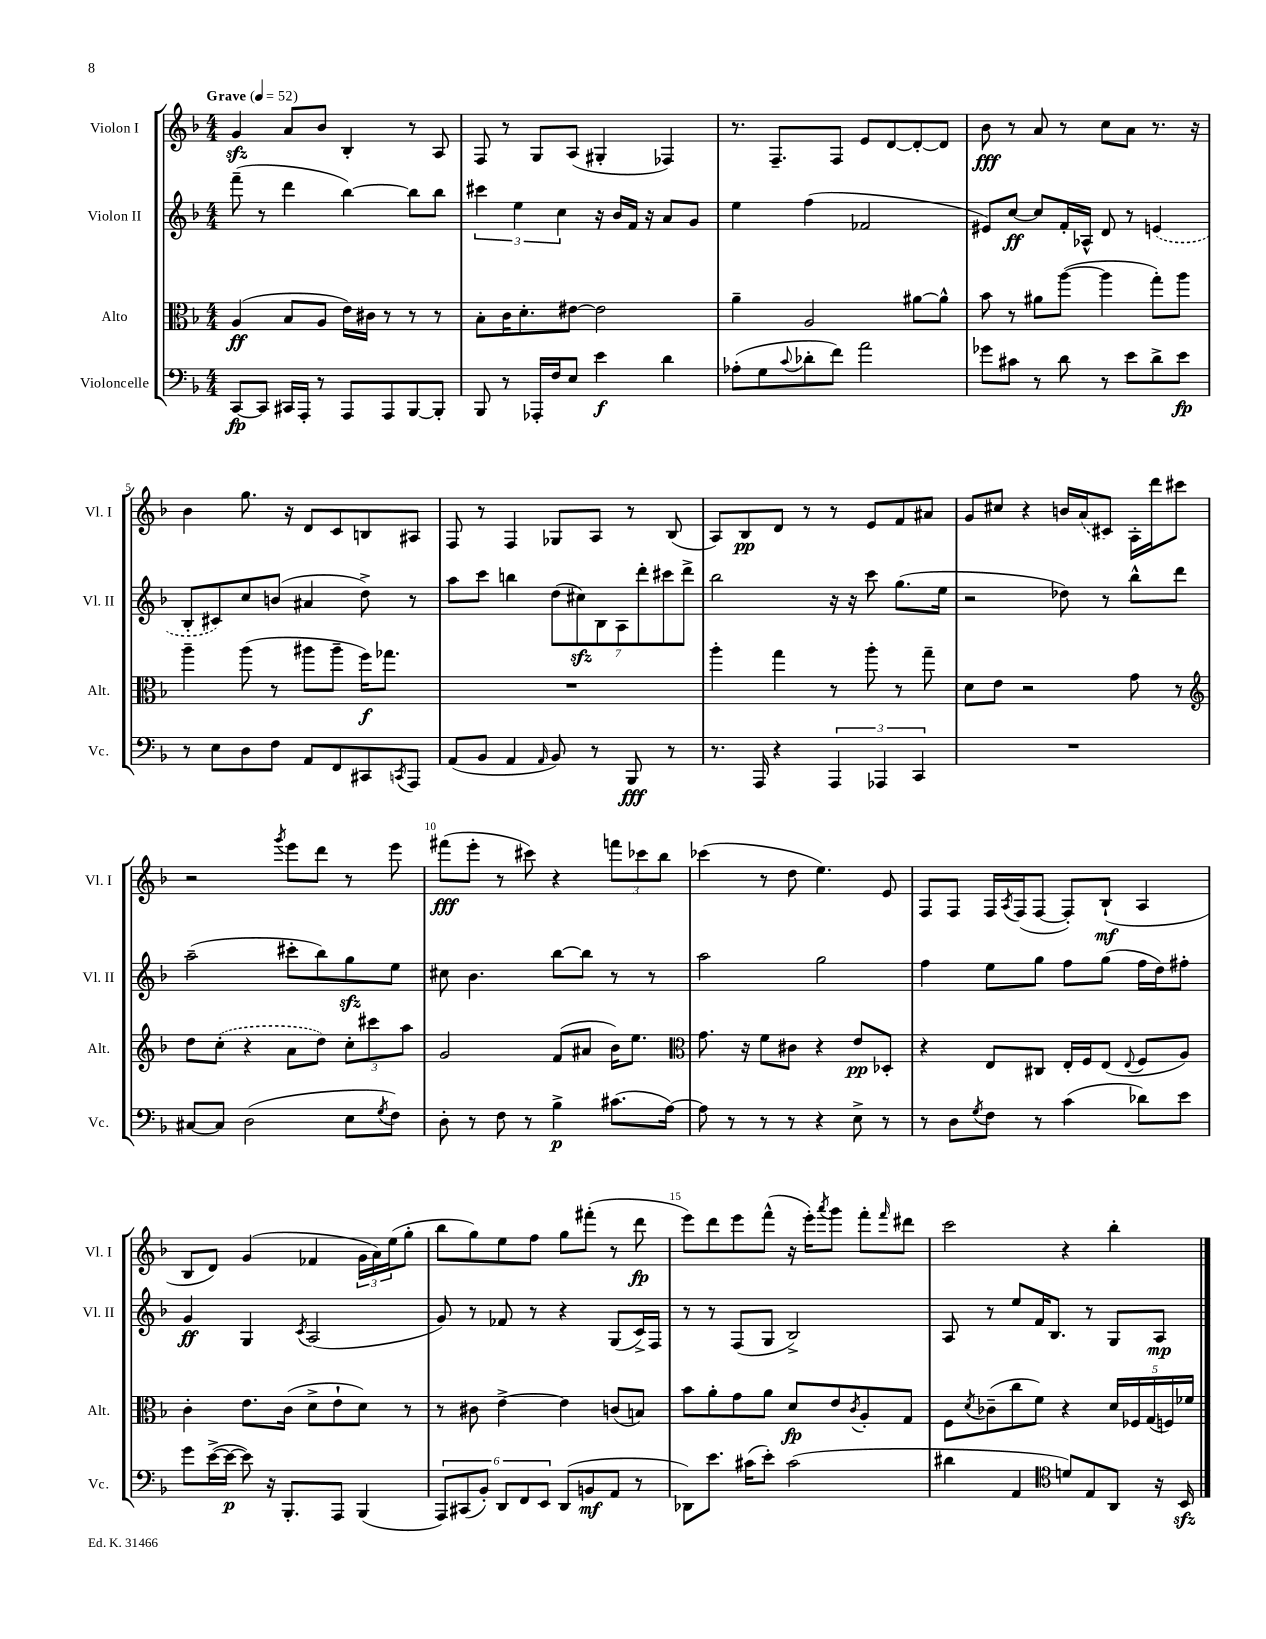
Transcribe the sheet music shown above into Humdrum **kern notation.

**kern	**dynam	**kern	**dynam	**kern	**dynam	**kern	**dynam
*part4	*part4	*part3	*part3	*part2	*part2	*part1	*part1
*staff4	*staff4	*staff3	*staff3	*staff2	*staff2	*staff1	*staff1
*I"Violoncelle	*	*I"Alto	*	*I"Violon II	*	*I"Violon I	*
*I'Vc.	*	*I'Alt.	*	*I'Vl. II	*	*I'Vl. I	*
*clefF4	*	*clefC3	*	*clefG2	*	*clefG2	*
*k[b-]	*	*k[b-]	*	*k[b-]	*	*k[b-]	*
*M4/4	*	*M4/4	*	*M4/4	*	*M4/4	*
*MM52	*	*MM52	*	*MM52	*	*MM52	*
=1	=1	=1	=1	=1	=1	=1	=1
!	!	!	!	!	!	!LO:TX:a:B:t=Grave	!
[8CC/L	fp	(4A/	ff	(8fff~\	.	4gzz/	.
8CC/J]	.	.	.	8r	.	.	.
16CC#X/LL	.	8B-/L	.	4ddd\	.	8a/L	.
16AAA'/JJ	.	.	.	.	.	.	.
8r	.	8A/J	.	.	.	8b-/J	.
8AAA/L	.	16e\LL)	.	[4bb-\)	.	4B-'/	.
.	.	16c#X\JJ	.	.	.	.	.
8AAA/	.	8r	.	.	.	.	.
[8BBB-/	.	8r	.	8bb-\L]	.	8r	.
8BBB-'/J]	.	8r	.	8bb-\J	.	8A/	.
=2	=2	=2	=2	=2	=2	=2	=2
8BBB-/	.	8B-'\L	.	6ccc#X\	.	8F/	.
8r	.	16c\K	.	.	.	8r	.
.	.	.	.	6ee\	.	.	.
.	.	8.d'\	.	.	.	.	.
16AAA-X'/LL	.	.	.	.	.	8G/L	.
16F/J	.	.	.	.	.	.	.
.	.	.	.	6cc\	.	.	.
8E/J	.	[8e#X\J	.	.	.	(8A/J	.
4e\	f	2e#\]	.	16r	.	4G#X'/	.
.	.	.	.	16b-/LL	.	.	.
.	.	.	.	16f/JJ	.	.	.
.	.	.	.	16r	.	.	.
4d\	.	.	.	8a/L	.	4F-X/)	.
.	.	.	.	8g/J	.	.	.
=3	=3	=3	=3	=3	=3	=3	=3
(8A-X'\L	.	4a~\	.	4ee\	.	8.r	.
8G\	.	.	.	.	.	.	.
.	.	.	.	.	.	8.F~/L	.
8qqc/	.	.	.	.	.	.	.
8d-X'\	.	2A/	.	(4ff\	.	.	.
8f\J)	.	.	.	.	.	8F/J	.
2a\	.	.	.	2f-X/	.	8e/L	.
.	.	.	.	.	.	[8d/	.
.	.	[8a#X\L	.	.	.	8d'/_	.
.	.	8a#^^\J]	.	.	.	8d/J]	.
=4	=4	=4	=4	=4	=4	=4	=4
8g-X\L	.	8b-\	.	8e#X/L)	.	8b-\	fff
8c#X\J	.	8r	.	[8cc/J	ff	8r	.
8r	.	8a#X\L	.	8cc/L]	.	8a/	.
8d\	.	([8aa\J	.	16f'/L	.	8r	.
.	.	.	.	16A-X^^/JJ	.	.	.
8r	.	4aa\]	.	8d/	.	8cc\L	.
8e\L	.	.	.	8r	.	8a\J	.
8d^\	.	8gg'\L)	.	(4en/	.	8.r	.
8e\J	fp	8aa\J	.	.	.	.	.
.	.	.	.	.	.	16r	.
!!LO:LB:g=z
=5	=5	=5	=5	=5	=5	=5	=5
8r	.	4aa~\	.	8B-'/L	.	4b-\	.
8E\L	.	.	.	8c#X/)	.	.	.
8D\	.	(8aa\	.	8cc/	.	8.gg\	.
8F\J	.	8r	.	(8bn/J	.	.	.
.	.	.	.	.	.	16r	.
8AA/L	.	8aa#X\L	.	4a#X/	.	8d/L	.
8FF/	.	8aa#~\J	.	.	.	8c/	.
8CC#X/	.	16ff\KL)	f	8dd^\)	.	8Bn/	.
.	.	8.gg-X\J	.	.	.	.	.
8qCCn/	.	.	.	.	.	.	.
8AAA/J	.	.	.	8r	.	8A#X/J	.
=6	=6	=6	=6	=6	=6	=6	=6
(8AA/L	.	1r	.	8aa\L	.	8F/	.
8BB-/J	.	.	.	8ccc\J	.	8r	.
4AA/	.	.	.	4bbn\	.	4F/	.
16qqAA/	.	.	.	.	.	.	.
8BB-/)	.	.	.	(14dd\L	.	8G-X/L	.
.	.	.	.	14cc#Xzz\)	.	.	.
8r	.	.	.	.	.	8A/J	.
.	.	.	.	14B-\	.	.	.
.	.	.	.	14A\	.	.	.
8BBB-/	fff	.	.	.	.	8r	.
.	.	.	.	14ddd'\	.	.	.
.	.	.	.	14ccc#X\	.	.	.
8r	.	.	.	.	.	(8B-/	.
.	.	.	.	14ddd^\J	.	.	.
=7	=7	=7	=7	=7	=7	=7	=7
8.r	.	4aa'\	.	2bb-\	.	8A/L)	.
.	.	.	.	.	.	8B-/	pp
16AAA/	.	.	.	.	.	.	.
4r	.	4gg\	.	.	.	8d/J	.
.	.	.	.	.	.	8r	.
6AAA/	.	8r	.	16r	.	8r	.
.	.	.	.	16r	.	.	.
.	.	8aa'\	.	8ccc\	.	8e/L	.
6AAA-X/	.	.	.	.	.	.	.
.	.	8r	.	(8.gg\L	.	8f/	.
6CC/	.	.	.	.	.	.	.
.	.	8gg~\	.	.	.	8a#X/J	.
.	.	.	.	16ee\Jk	.	.	.
=8	=8	=8	=8	=8	=8	=8	=8
1r	.	8d\L	.	2r	.	8g/L	.
.	.	8e\J	.	.	.	8cc#X/J	.
.	.	2r	.	.	.	4r	.
.	.	.	.	8dd-X\)	.	16bn/LL	.
.	.	.	.	.	.	(16a/J	.
.	.	.	.	8r	.	8c#X/J)	.
.	.	8g\	.	8bb-^^\L	.	16A'\LL	.
.	.	.	.	.	.	16ddd\J	.
.	.	8r	.	8ddd\J	.	8ccc#X\J	.
!!LO:LB:g=z
=9	=9	=9	=9	=9	=9	=9	=9
*	*	*clefG2	*	*	*	*	*
[8C#X/L	.	8dd\L	.	(2aa~\	.	2r	.
8C#/J]	.	(8cc'\J	.	.	.	.	.
(2D\	.	4r	.	.	.	.	.
.	.	.	.	.	.	8qggg/	.
.	.	8a\L	.	8ccc#X'\L	.	8eee\L	.
.	.	8dd\J)	.	8bb-\)	.	8ddd\J	.
8E\L	.	12cc'\L	.	8ggzz\	.	8r	.
.	.	12ccc#X\	.	.	.	.	.
8qG/	.	.	.	.	.	.	.
8F\J)	.	.	.	8ee\J	.	8eee\	.
.	.	12aa\J	.	.	.	.	.
=10	=10	=10	=10	=10	=10	=10	=10
8D'\	.	2g/	.	8cc#X\	.	(8fff#X\L	fff
8r	.	.	.	4.b-\	.	8eee'\J	.
8F\	.	.	.	.	.	8r	.
8r	.	.	.	.	.	8ccc#X\)	.
4B-^\	p	(8f/L	.	[8bb-\L	.	4r	.
.	.	8a#X/J	.	8bb-\J]	.	.	.
(8.c#X\L	.	16b-\KL)	.	8r	.	12fffn\L	.
.	.	8.ee\J	.	.	.	.	.
.	.	.	.	.	.	12ccc-X\	.
.	.	.	.	8r	.	.	.
.	.	.	.	.	.	12bb-\J	.
[16A\Jk)	.	.	.	.	.	.	.
=11	=11	=11	=11	=11	=11	=11	=11
*	*	*clefC3	*	*	*	*	*
8A\]	.	8.g\	.	2aa\	.	(4ccc-X\	.
8r	.	.	.	.	.	.	.
.	.	16r	.	.	.	.	.
8r	.	8f\L	.	.	.	8r	.
8r	.	8c#X\J	.	.	.	8dd\	.
4r	.	4r	.	2gg\	.	4.ee\)	.
8E^\	.	8e/L	pp	.	.	.	.
8r	.	8D-X'/J	.	.	.	8e/	.
=12	=12	=12	=12	=12	=12	=12	=12
8r	.	4r	.	4ff\	.	8F/L	.
8D\L	.	.	.	.	.	8F/J	.
8qG/	.	.	.	.	.	.	.
8F\J	.	8E/L	.	8ee\L	.	16F/LL	.
.	.	.	.	.	.	8qA/	.
.	.	.	.	.	.	(16F/J	.
8r	.	8C#X/J	.	8gg\J	.	[8F/J	.
(4c\	.	16E'/LL	.	8ff\L	.	8F'/L])	.
.	.	16F/J	.	.	.	.	.
.	.	(8E/J	.	(8gg\J	.	(8B-`/J	mf
.	.	8qqE/	.	.	.	.	.
8d-X\L)	.	8F/L	.	16ff\LL	.	4A/	.
.	.	.	.	16dd\J)	.	.	.
8e\J	.	8A/J)	.	8ff#X'\J	.	.	.
!!LO:LB:g=z
=13	=13	=13	=13	=13	=13	=13	=13
8g\L	.	4c'\	.	4g/	ff	8B-/L	.
([16e^\L	.	.	.	.	.	8d/J)	.
16e\JJ_	p	.	.	.	.	.	.
8e\])	.	8.e\L	.	4G/	.	(4g/	.
16r	.	.	.	.	.	.	.
8.BBB-'/L	.	(16c\Jk	.	.	.	.	.
.	.	.	.	8qc/	.	.	.
.	.	8d^\L	.	(2A/	.	4f-X/	.
8AAA/J	.	8e`\	.	.	.	.	.
(4BBB-/	.	8d\J)	.	.	.	24g\LL	.
.	.	.	.	.	.	24a\)	.
.	.	.	.	.	.	(24ee\J	.
.	.	8r	.	.	.	8gg'\J	.
=14	=14	=14	=14	=14	=14	=14	=14
12AAA/L)	.	8r	.	8g/)	.	8bb-\L	.
(12CC#X/	.	.	.	.	.	.	.
.	.	8c#X\	.	8r	.	8gg\)	.
12BB-'/J)	.	.	.	.	.	.	.
12DD/L	.	[4e^\	.	8f-X/	.	8ee\	.
12FF/	.	.	.	.	.	.	.
.	.	.	.	8r	.	8ff\J	.
12EE/J	.	.	.	.	.	.	.
(8DD/L	.	4e\]	.	4r	.	8gg\L	.
8BBn/	mf	.	.	.	.	(8fff#X'\J	.
8AA/J	.	(8cn/L	.	(8G/L	.	8r	.
8r	.	8Bn/J)	.	16c^/L)	.	8ddd\	fp
.	.	.	.	16F/JJ	.	.	.
=15	=15	=15	=15	=15	=15	=15	=15
8DD-X\L)	.	8b-\L	.	8r	.	8eee\L)	.
8.e\J	.	8a'\	.	8r	.	8ddd\	.
.	.	8g\	.	(8F/L	.	8eee\	.
(16c#X\KL	.	.	.	.	.	.	.
8e'\J)	.	8a\J	.	8G/J	.	(8fff^^\J	.
(2c#\	.	8d/L	fp	2B-^/)	.	16r	.
.	.	.	.	.	.	16eee'\KL)	.
.	.	.	.	.	.	8qaaa/	.
.	.	8e/	.	.	.	8ggg\J	.
.	.	8qc/	.	.	.	.	.
.	.	8A'/	.	.	.	8fff'\L	.
.	.	.	.	.	.	16qqfff/	.
.	.	8G/J	.	.	.	8ddd#X\J	.
=16	=16	=16	=16	=16	=16	=16	=16
4d#X\	.	8F\L	.	8A/	.	2ccc\	.
.	.	8qd/	.	.	.	.	.
.	.	(8c-X~\	.	8r	.	.	.
4AA/	.	8cc\	.	8ee/L	.	.	.
.	.	8f\J)	.	16f/K	.	.	.
.	.	.	.	8.B-/J	.	.	.
*clefC4	*	*	*	*	*	*	*
8dn/L)	.	4r	.	.	.	4r	.
8E/	.	.	.	8r	.	.	.
8AA/J	.	20d/LL	.	8G/L	.	4bb-'\	.
.	.	20F-X/	.	.	.	.	.
.	.	(20G/	.	.	.	.	.
16r	.	.	.	8A/J	mp	.	.
.	.	20Fn/)	.	.	.	.	.
16BB-zz/	.	.	.	.	.	.	.
.	.	20f-X/JJ	.	.	.	.	.
==	==	==	==	==	==	==	==
*-	*-	*-	*-	*-	*-	*-	*-
